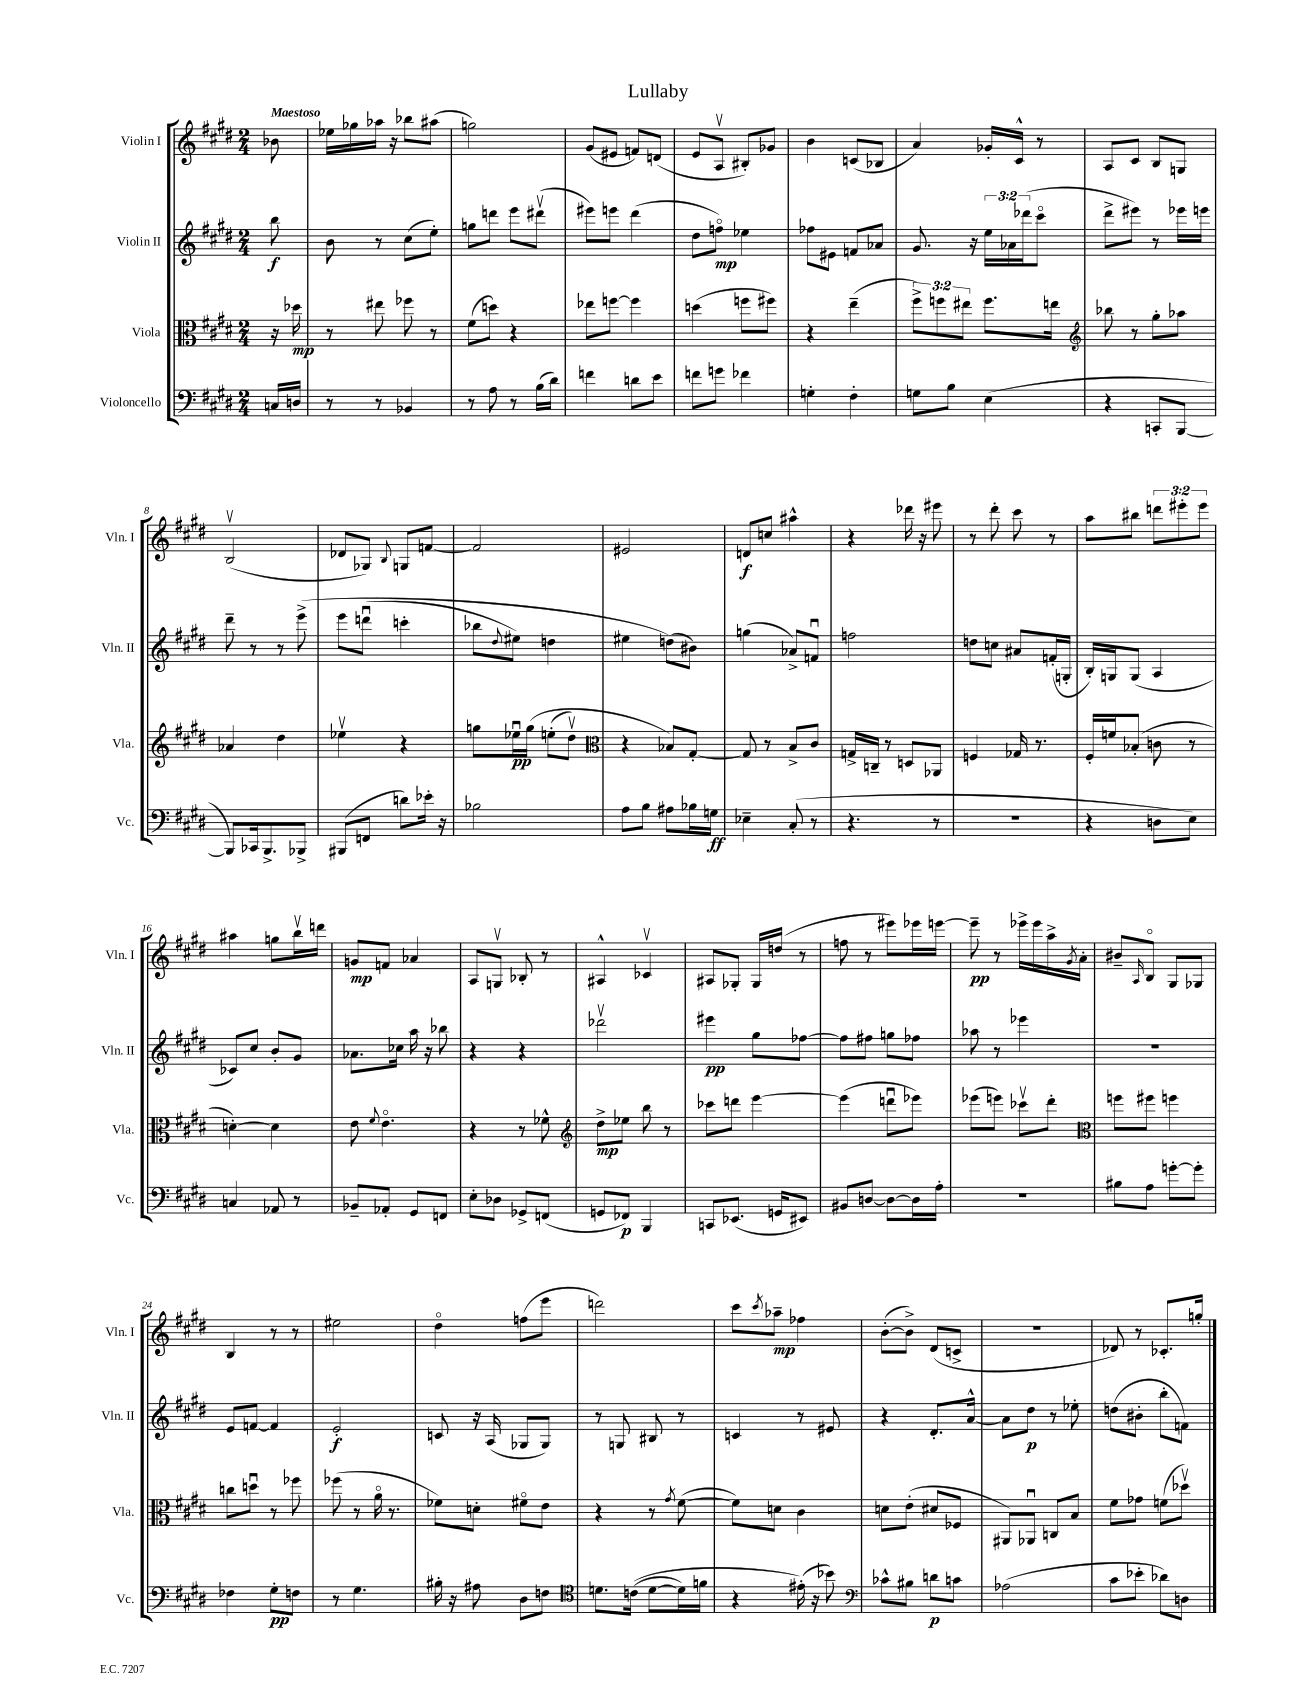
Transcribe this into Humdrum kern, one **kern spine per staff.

**kern	**dynam	**kern	**dynam	**kern	**dynam	**kern	**dynam
*part4	*part4	*part3	*part3	*part2	*part2	*part1	*part1
*staff4	*staff4	*staff3	*staff3	*staff2	*staff2	*staff1	*staff1
*I"Violoncello	*	*I"Viola	*	*I"Violin II	*	*I"Violin I	*
*I'Vc.	*	*I'Vla.	*	*I'Vln. II	*	*I'Vln. I	*
*clefF4	*	*clefC3	*	*clefG2	*	*clefG2	*
*k[f#c#g#d#]	*	*k[f#c#g#d#]	*	*k[f#c#g#d#]	*	*k[f#c#g#d#]	*
*M2/4	*	*M2/4	*	*M2/4	*	*M2/4	*
=	=	=	=	=	=	=	=
!	!	!	!	!	!	!LO:TX:a:B:t=Maestoso	!
16Cn/LL	.	16r	.	8bb\	f	8b-X\	.
16Dn/JJ	.	16dd-X\	mp	.	.	.	.
=1	=1	=1	=1	=1	=1	=1	=1
8r	.	8r	.	8b\	.	16ee-X\LL	.
.	.	.	.	.	.	16gg-X\	.
8r	.	8ee#X\	.	8r	.	16aa-X\JJ	.
.	.	.	.	.	.	16r	.
4BB-X/	.	8ff-X\	.	(8cc#\L	.	8bb-X\L	.
.	.	8r	.	8ee'\J)	.	(8aa#X\J	.
=2	=2	=2	=2	=2	=2	=2	=2
8r	.	(8f#\L	.	8ggn\L	.	2ggn\)	.
8A\	.	8ddn\J)	.	8dddn\J	.	.	.
8r	.	4r	.	8eee\L	.	.	.
(16B\LL	.	.	.	(8ddd#Xv\J	.	.	.
16d#\JJ)	.	.	.	.	.	.	.
=3	=3	=3	=3	=3	=3	=3	=3
4fn\	.	8ee-X\L	.	8eee#X\L)	.	(8g#/L	.
.	.	[8ffn\J	.	8eeen\J	.	8e#X/J	.
8dn\L	.	4ff\]	.	(4ddd#\	.	8fn/L)	.
8e\J	.	.	.	.	.	(8dn/J	.
=4	=4	=4	=4	=4	=4	=4	=4
8fn\L	.	(4ddn\	.	8dd#\L	.	8e/L	.
8gn\J	.	.	.	8ffn\J)	mp	8Av/J	.
4f-X\	.	8ffn\L	.	4ee-X\	.	8B#X'/L)	.
.	.	8ff#X\J)	.	.	.	8g-X/J	.
=5	=5	=5	=5	=5	=5	=5	=5
4Gn'\	.	4r	.	8ff-X\L	.	4b\	.
.	.	.	.	8e#X\J	.	.	.
4F#'\	.	(4ee~\	.	8fn/L	.	(8cn/L	.
.	.	.	.	8a-X/J	.	8B-X/J	.
=6	=6	=6	=6	=6	=6	=6	=6
8Gn\L	.	12ff#^\L)	.	8.g#/	.	4a/)	.
.	.	12ffn\	.	.	.	.	.
8B\J	.	.	.	.	.	.	.
.	.	12ee#X\J	.	.	.	.	.
.	.	.	.	16r	.	.	.
(4E\	.	8.ff\L	.	24ee\LL	.	16g-X'/LL	.
.	.	.	.	24a-X\	.	.	.
.	.	.	.	.	.	16c#^^/JJ	.
.	.	.	.	(24ddd-X\J	.	.	.
.	.	.	.	8ccc#\J	.	8r	.
.	.	16een\Jk	.	.	.	.	.
=7	=7	=7	=7	=7	=7	=7	=7
*	*	*clefG2	*	*	*	*	*
4r	.	8bb-X\	.	8ddd#^\L	.	8A/L	.
.	.	8r	.	8eee#X\J)	.	8c#/J	.
8CCn'/L	.	8gg#'\L	.	8r	.	8B/L	.
[8BBB/J	.	8aa-X\J	.	16eee-X\LL	.	8Gn/J	.
.	.	.	.	16eeen\JJ	.	.	.
!!LO:LB:g=z
=8	=8	=8	=8	=8	=8	=8	=8
8BBB/L])	.	4a-X/	.	8ddd#~\	.	(2Bv/	.
16CC-X/k	.	.	.	8r	.	.	.
8.BBB^/	.	.	.	.	.	.	.
.	.	4dd#\	.	8r	.	.	.
8BBB-X^/J	.	.	.	(8eee^\	.	.	.
=9	=9	=9	=9	=9	=9	=9	=9
(8BBB#X/L	.	4ee-Xv\	.	8eee\L	.	8d-X/L	.
8FFn/J	.	.	.	(8dddnu\J	.	8G-X/J)	.
.	.	.	.	.	.	8qqB/	.
8dn\L)	.	4r	.	4cccn'\	.	8Gn/L	.
16e-X'\Jk	.	.	.	.	.	[8fn/J	.
16r	.	.	.	.	.	.	.
=10	=10	=10	=10	=10	=10	=10	=10
2B-X\	.	8ggn\L	.	8bb-X\L	.	2f/]	.
.	.	.	.	8qqdd#/	.	.	.
.	.	16ee-Xu\L	pp	8ee#X\J)	.	.	.
.	.	(16gg\JJ	.	.	.	.	.
.	.	(8een'\L	.	4ddn\	.	.	.
.	.	8dd#v\J)	.	.	.	.	.
=11	=11	=11	=11	=11	=11	=11	=11
*	*	*clefC3	*	*	*	*	*
8A\L	.	4r	.	4ee#X\	.	2e#X/	.
8B\J	.	.	.	.	.	.	.
8A#X\L	.	8B-X/L)	.	(8ddn\L)	.	.	.
16B-X\L	.	[8G#'/J	.	8b#X\J)	.	.	.
16Gn\JJ	ff	.	.	.	.	.	.
=12	=12	=12	=12	=12	=12	=12	=12
4E-X~\	.	8G#/]	.	(4ggn\	.	8dn/L	f
.	.	8r	.	.	.	8ccn/J	.
(8C#'/	.	8B^/L	.	8a-X^/L)	.	4aa#X^^\	.
8r	.	8c#/J	.	8fnu/J	.	.	.
=13	=13	=13	=13	=13	=13	=13	=13
4.r	.	16Gn^/LL	.	2ffn\	.	4r	.
.	.	16Cn~/JJ	.	.	.	.	.
.	.	8r	.	.	.	.	.
.	.	8Dn/L	.	.	.	16ddd-X\	.
.	.	.	.	.	.	16r	.
8r	.	8AA-X/J	.	.	.	8eee#X\	.
=14	=14	=14	=14	=14	=14	=14	=14
2r	.	4Fn/	.	8ddn\L	.	8r	.
.	.	.	.	8ccn\J	.	8ddd#'\	.
.	.	16G-X/	.	8a#X/L	.	8ccc#\	.
.	.	8.r	.	.	.	.	.
.	.	.	.	(16fn'/L	.	8r	.
.	.	.	.	16Gn'/JJ	.	.	.
=15	=15	=15	=15	=15	=15	=15	=15
4r	.	16F#'/LL	.	16B'/LL)	.	8aa\L	.
.	.	16fn/J	.	16Gn/J	.	.	.
.	.	(8B-X'/J	.	(8G/J	.	8bb#X\J	.
8Dn\L	.	8cn\	.	4A/	.	12dddn\L	.
.	.	.	.	.	.	12eee#X'\	.
8E\J)	.	8r	.	.	.	.	.
.	.	.	.	.	.	12eee#\J	.
!!LO:LB:g=z
=16	=16	=16	=16	=16	=16	=16	=16
4Cn/	.	[4dn'\)	.	8c-X/L)	.	4aa#X\	.
.	.	.	.	8cc#/J	.	.	.
8AA-X/	.	4d\]	.	8b'/L	.	8ggn\L	.
8r	.	.	.	8g#/J	.	16bbv\L	.
.	.	.	.	.	.	16dddn\JJ	.
=17	=17	=17	=17	=17	=17	=17	=17
8BB-X~/L	.	8e\	.	8.a-X\L	.	8gn/L	mp
.	.	8qqf#/	.	.	.	.	.
8AA-X'/J	.	4.e\	.	.	.	8fn/J	.
.	.	.	.	16cc-X\Jk	.	.	.
8GG#/L	.	.	.	16aa\	.	4a-X/	.
.	.	.	.	16r	.	.	.
8FFn/J	.	.	.	8bb-X\	.	.	.
=18	=18	=18	=18	=18	=18	=18	=18
8E'\L	.	4r	.	4r	.	8A/L	.
8D-X\J	.	.	.	.	.	8Gnv/J	.
8GG-X^/L	.	8r	.	4r	.	8B-X'/	.
(8FFn/J	.	8f-X^^\	.	.	.	8r	.
=19	=19	=19	=19	=19	=19	=19	=19
*	*	*clefG2	*	*	*	*	*
8GGn/L	.	8dd#^\L	mp	2ddd-Xv\	.	4A#X^^/	.
8FF-X/J)	p	8ee-X\J	.	.	.	.	.
4BBB/	.	8bb\	.	.	.	4c-Xv/	.
.	.	8r	.	.	.	.	.
=20	=20	=20	=20	=20	=20	=20	=20
8CCn/L	.	8ccc-X\L	.	4eee#X\	pp	8A#X/L	.
(8.EE-X/J	.	8dddn\J	.	.	.	8G-X'/J	.
.	.	[4eee\	.	8gg#\L	.	16G-/LL	.
16GGn/KL	.	.	.	.	.	(16ddn/JJ	.
8EE#X/J)	.	.	.	[8ff-X\J	.	8r	.
=21	=21	=21	=21	=21	=21	=21	=21
8BB#X/L	.	(4eee\]	.	8ff-\L]	.	8ffn\	.
[8Dn/J	.	.	.	8ff#X\J	.	8r	.
8D\L_	.	8dddnu\L	.	8ggn\L	.	8eee#X\L)	.
16D\L]	.	8eee-X\J)	.	8ff-X\J	.	16eee-X\L	.
16A'\JJ	.	.	.	.	.	[16eeen\JJ	.
=22	=22	=22	=22	=22	=22	=22	=22
2r	.	(8eee-X\L	.	8aa-X\	.	8eee~\]	pp
.	.	8eeen\J)	.	8r	.	8r	.
.	.	8ccc-Xv\L	.	4eee-X\	.	16eee-X^\LL	.
.	.	.	.	.	.	16eee-\	.
.	.	8ddd#'\J	.	.	.	16aa^\	.
.	.	.	.	.	.	8qg#/	.
.	.	.	.	.	.	16a'\JJ	.
=23	=23	=23	=23	=23	=23	=23	=23
*	*	*clefC3	*	*	*	*	*
8B#X\L	.	8ffn\L	.	2r	.	8b#X~/L	.
.	.	.	.	.	.	16qqA/	.
8A\J	.	8ff#X\J	.	.	.	8B/J	.
[8gn'\L	.	4ffn\	.	.	.	8G#/L	.
8g'\J]	.	.	.	.	.	8G-X/J	.
!!LO:LB:g=z
=24	=24	=24	=24	=24	=24	=24	=24
4F-X\	.	8ccn\L	.	8e/L	.	4B/	.
.	.	8ddnu\J	.	[8fn/J	.	.	.
8G#'\L	pp	8r	.	4f/]	.	8r	.
8Fn\J	.	8ff-X\	.	.	.	8r	.
=25	=25	=25	=25	=25	=25	=25	=25
8r	.	(8ff-X\	.	2e'/	f	2ee#X\	.
4.G#\	.	8r	.	.	.	.	.
.	.	16a\	.	.	.	.	.
.	.	8.r	.	.	.	.	.
=26	=26	=26	=26	=26	=26	=26	=26
16B#X'\	.	8f-X\L)	.	8cn/	.	4dd#\	.
16r	.	.	.	.	.	.	.
8A#X\	.	8dn'\J	.	16r	.	.	.
.	.	.	.	(16A/	.	.	.
8D#\L	.	8f#X\L	.	8G-X/L	.	(8ffn\L	.
8Fn\J	.	8e\J	.	8G-/J)	.	8eee\J	.
=27	=27	=27	=27	=27	=27	=27	=27
*clefC4	*	*	*	*	*	*	*
8.dn\L	.	4r	.	8r	.	2dddn\)	.
.	.	.	.	8Gn/	.	.	.
((16cn\Jk	.	.	.	.	.	.	.
[8d\L	.	8r	.	8B#X/	.	.	.
.	.	8qg#/	.	.	.	.	.
16d\L])	.	([8f#\	.	8r	.	.	.
16fn\JJ	.	.	.	.	.	.	.
=28	=28	=28	=28	=28	=28	=28	=28
4r	.	8f#\L])	.	4cn/	.	8ccc#\L	.
.	.	.	.	.	.	8qccc#/	.
.	.	8dn\J	.	.	.	8aa-X~\J	mp
(16e#X'\)	.	4c#\	.	8r	.	4ff-X\	.
16r	.	.	.	.	.	.	.
8b-X\)	.	.	.	8e#X/	.	.	.
=29	=29	=29	=29	=29	=29	=29	=29
*clefF4	*	*	*	*	*	*	*
8c-X^^\L	.	8dn\L	.	4r	.	([8b'\L	.
8B#X\J	.	(8e'\J	.	.	.	8b^\J])	.
8dn\L	p	8d#X/L	.	8.d#'/L	.	(8d#/L	.
8cn\J	.	8F-X/J	.	.	.	8cn^/J	.
.	.	.	.	[16a^^/Jk	.	.	.
=30	=30	=30	=30	=30	=30	=30	=30
(2A-X\	.	8AA#X/L)	.	8a\L]	.	2r	.
.	.	8AA-Xu/J	.	8dd#\J	p	.	.
.	.	8Cn/L	.	8r	.	.	.
.	.	8B/J	.	8ee-X'\	.	.	.
=31	=31	=31	=31	=31	=31	=31	=31
8c#\L	.	8f#\L	.	(8ddn\L	.	8d-X/)	.
8e-X'\J	.	8g-X\J	.	8b#X'\J	.	8r	.
8d-X\L)	.	(8fn\L	.	8bb'\L	.	8.c-X'/L	.
8Dn\J	.	8dd-Xv\J)	.	8fn\J)	.	.	.
.	.	.	.	.	.	16ggn'/Jk	.
==	==	==	==	==	==	==	==
*-	*-	*-	*-	*-	*-	*-	*-
